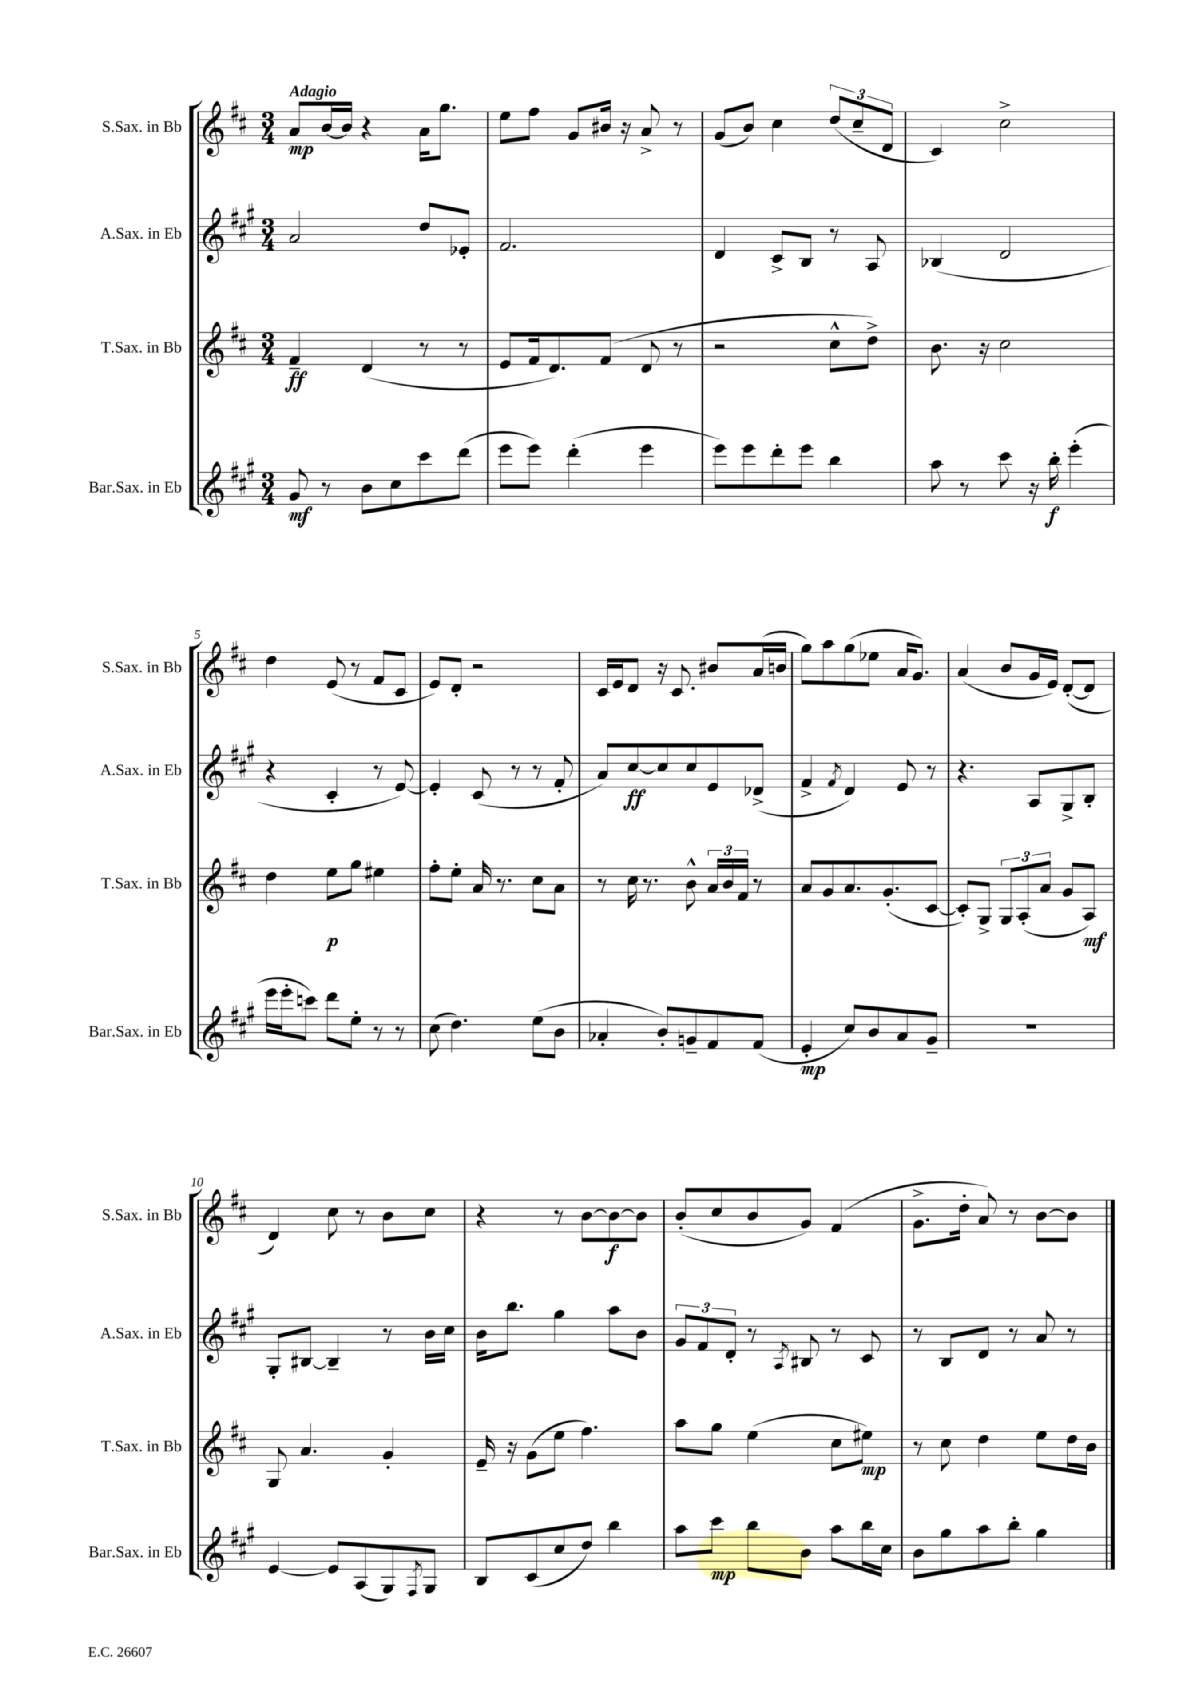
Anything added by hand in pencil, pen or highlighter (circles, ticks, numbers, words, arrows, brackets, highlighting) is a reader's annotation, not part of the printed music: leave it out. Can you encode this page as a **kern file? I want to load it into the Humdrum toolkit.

**kern	**kern	**kern	**kern
*staff4	*staff3	*staff2	*staff1
*clefG2	*clefG2	*clefG2	*clefG2
*k[f#c#g#]	*k[f#c#]	*k[f#c#g#]	*k[f#c#]
*M3/4	*M3/4	*M3/4	*M3/4
8g#/	4f#~/	2a/	8a/L
8r	.	.	[16b/L
.	.	.	16b/]JJ
8b\L	(4d/	.	4r
8cc#\	.	.	.
8ccc#\	8r	8dd/L	16a\LK
.	.	.	8.gg\J
(8ddd\J	8r	8e-'/J	.
=	=	=	=
8eee\L	8e/L	2.f#/	8ee\L
8eee\J)	16f#/k	.	8ff#\J
.	8.d/)	.	.
(4ddd'\	.	.	8g/L
.	(8f#/J	.	16b#/Jk
.	.	.	16r
4eee\	8d/	.	8a^/
.	8r	.	8r
=	=	=	=
8eee\L)	2r	4d/	(8g/L
8eee\	.	.	8b/J)
8ddd'\	.	8c#^/L	4cc#\
8eee\J	.	8B/J	.
4bb\	8cc#^^\L	8r	(12dd/L
.	.	.	12cc#~/
.	8dd^\J)	8A/	.
.	.	.	12d/J
=	=	=	=
8aa\	8.b\	(4B-/	4c#/)
8r	.	.	.
.	16r	.	.
8ccc#\	2cc#\	2d/	2cc#^\
16r	.	.	.
16bb'\	.	.	.
(4eee'\	.	.	.
=	=	=	=
16eee\LL	4dd\	4r	4dd\
16eee'\J	.	.	.
8ccc\J)	.	.	.
8ddd\L	8ee\L	4c#'/	(8e/
8ee'\J	8gg\J	.	8r
8r	4ee#\	8r	8f#/L
8r	.	[8e/)	8c#/J
=	=	=	=
(8cc#\	8ff#'\L	4e'/]	8e/L)
4.dd\)	8ee'\J	.	8d'/J
.	16a/	(8c#/	2r
.	8.r	.	.
.	.	8r	.
(8ee\L	8cc#\L	8r	.
8b\J	8a\J	8f#'/	.
=	=	=	=
4a-'/	8r	8a/L)	16c#/LL
.	.	.	16e/J
.	16cc#\	[8cc#/	8d/J
.	8.r	.	.
8b'/L)	.	8cc#/]	16r
.	.	.	8.c#/
8g~/	8b^^\	8cc#/	.
8f#/	24a/LL	8e/	8b#/L
.	24b/	.	.
.	24f#/JJ	.	.
(8f#/J	8r	(8d-^/J	(16a/L
.	.	.	16b/JJ
=	=	=	=
4e'/	8a/L	4f#^/	8gg\L)
.	8g/	.	8aa\
.	.	8qf#/	.
8cc#/L)	8.a/	4d/)	(8gg\
8b/	.	.	8ee-\J
.	(8.g'/	.	.
8a/	.	8e/	16a/LK
.	.	.	8.g/J)
8g#~/J	[8c#/J	8r	.
=	=	=	=
2.r	8c#'/]L)	4.r	(4a/
.	8G^/J	.	.
.	12G/L	.	8b/L
.	(12A'/	.	.
.	.	8A/L	16g/L
.	12a/J	.	.
.	.	.	16e/JJ)
.	8g/L	8G#^/	([8d'/L
.	8A/J)	8B'/J	8d/]J
=	=	=	=
[4e/	8G/	8G#'/L	4d/)
.	4.a/	[8B#/J	.
8e/]L	.	4B#~/]	8cc#\
(8A/	.	.	8r
8G#/)	4g'/	8r	8b\L
8qF#/	.	.	.
8G#/J	.	16b\LL	8cc#\J
.	.	16cc#\JJ	.
=	=	=	=
8B/L	16e~/	16b\LK	4r
.	16r	8.bb\J	.
(8c#/	(8g\L	.	.
8cc#/	8ee\J	4gg#\	8r
8dd/J)	4.ff#\)	.	[8b\L
4bb\	.	8aa\L	8b\_
.	.	8b\J	8b\]J
=	=	=	=
8aa\L	8aa\L	12g#/L	(8b'/L
.	.	12f#/	.
8ccc#\J	8gg\J	.	8cc#/
.	.	12d'/J	.
8bb\L	(4ee\	8r	8b/
.	.	8qA/	.
8b\J	.	8B#/	8g/J)
8aa\L	8cc#\L	8r	(4f#/
16bb\L	8ee#\J)	8c#/	.
16cc#\JJ	.	.	.
=	=	=	=
8b\L	8r	8r	8.g^\L
8gg#\	8cc#\	8B/L	.
.	.	.	16dd'\Jk
8aa\	4dd\	8d/J	8a/)
8bb'\J	.	8r	8r
4gg#\	8ee\L	8a/	[8b\L
.	16dd\L	8r	8b\]J
.	16b\JJ	.	.
==	==	==	==
*-	*-	*-	*-
